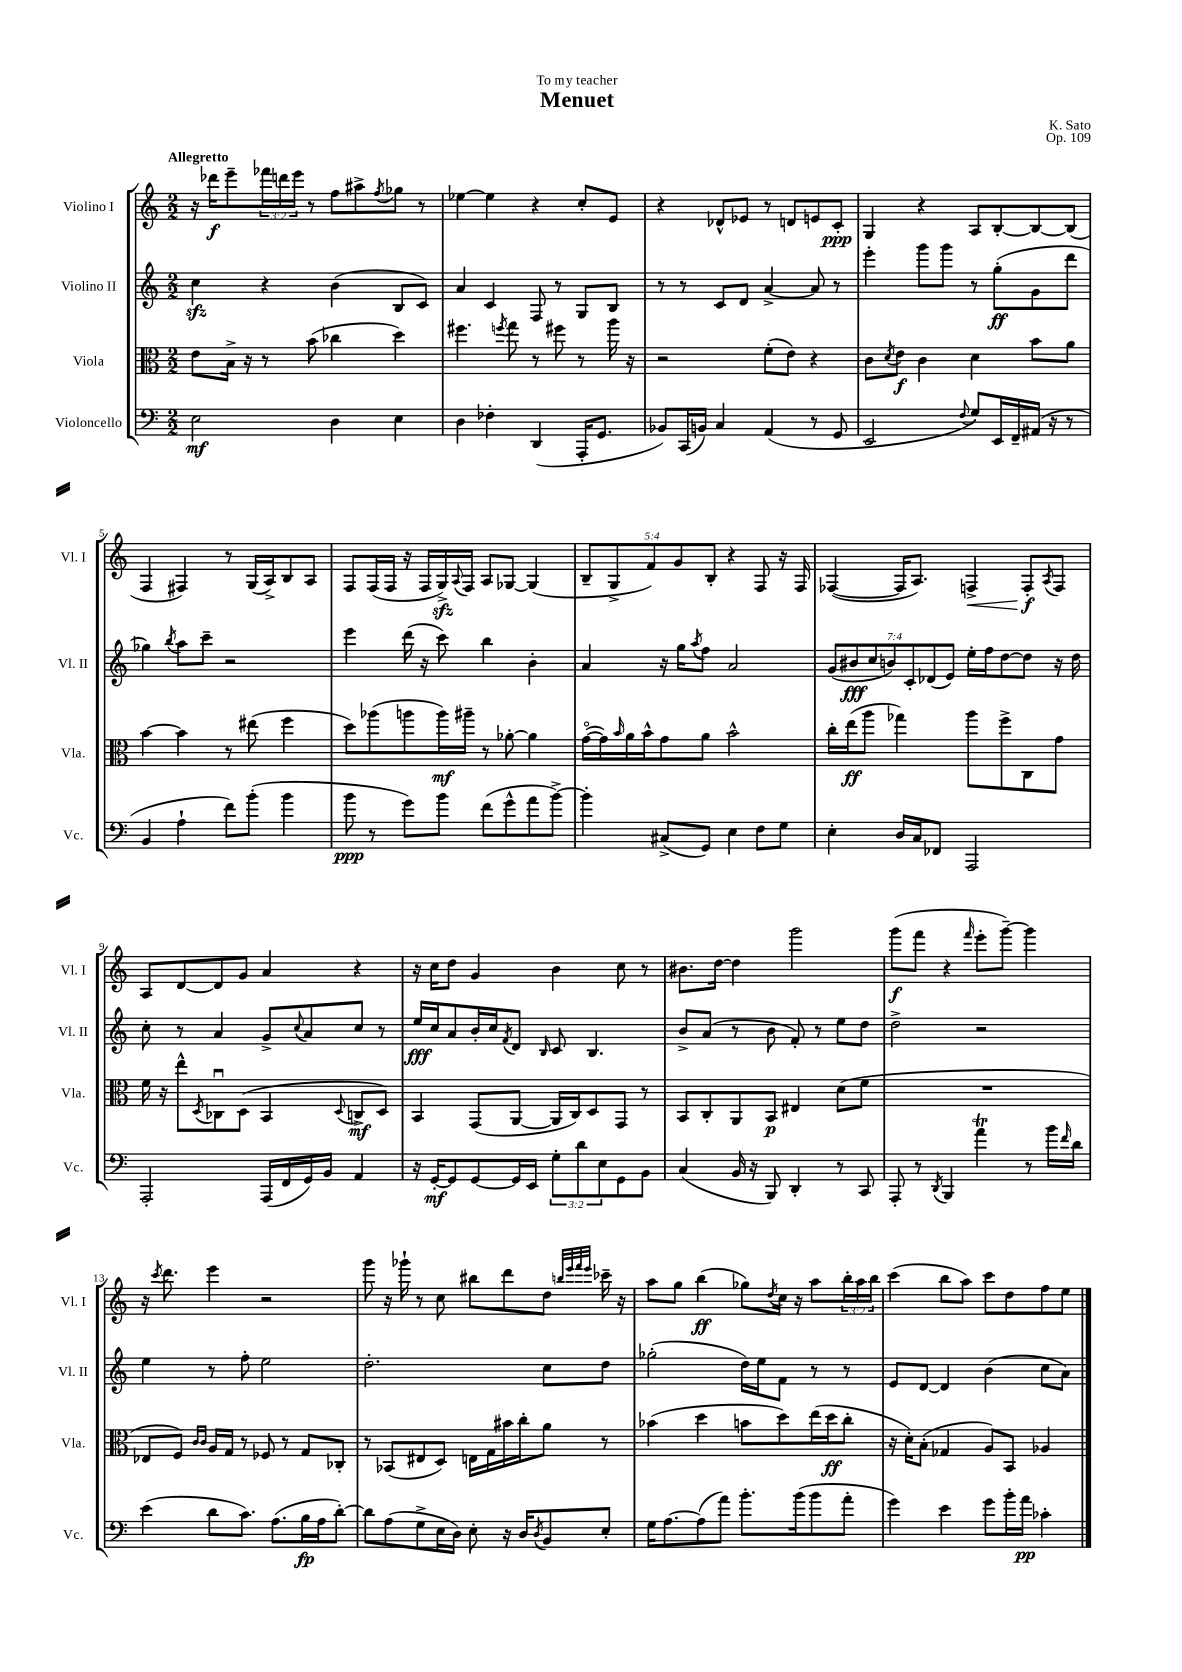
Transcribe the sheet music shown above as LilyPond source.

\header { title = "Menuet" composer = "K. Sato" dedication = "To my teacher" opus = "Op. 109" }
<<
\new StaffGroup <<
\new Staff = "s0" \with { instrumentName = "Violino I" shortInstrumentName = "Vl. I" } {
    \clef treble \key c \major \numericTimeSignature \time 2/2 \override Staff.TupletNumber.text = #tuplet-number::calc-fraction-text \tempo "Allegretto"
    r16 des'''16\f e'''8-- \tuplet 3/2 { fes'''16 d'''16 e'''16 } r8 f''8 ais''8-> \acciaccatura { f''8 } ges''8 r8 |
    ees''4~ ees''4 r4 c''8-. e'8 |
    r4 des'8-^ ees'8 r8 d'8 e'8 c'8-.\ppp |
    g4 r4 a8 b8~-. b8~ b8( |
    f4 fis4) r8 g16( a16->) b8 a8 |
    f8 f16( f16 r16 f16 g16->\sfz) \appoggiatura { a8 } f16 a8 ges8~ ges4( |
    \tuplet 5/4 { b8-- g8-> f'8) g'8 b8-. } r4 f8 r16 f16 |
    fes4~( fes16 a8.) f4->\< f8-.\f\! \acciaccatura { a8 } f8 |
    a8 d'8~ d'8 g'8 a'4 r4 |
    r16 c''16 d''8 g'4 b'4 c''8 r8 |
    bis'8. d''16~ d''4 g'''2 |
    g'''8\f( f'''8 r4 \grace { f'''16 } e'''8-. g'''8~--) g'''4 |
    r16 \acciaccatura { c'''8 } d'''8. e'''4 r2 |
    g'''8 r16 ges'''16-! r8 c''8 bis''8 d'''8 d''8 \grace { b''32 e'''32 f'''32 e'''32 } ces'''16-- r16 |
    a''8 g''8 b''4\ff( ges''8) \acciaccatura { d''8 } c''16 r16 a''8 \tuplet 3/2 { b''16-. a''16 b''16 } |
    c'''4( b''8 a''8) c'''8 d''8 f''8 e''8 \bar "|." |
}
\new Staff = "s1" \with { instrumentName = "Violino II" shortInstrumentName = "Vl. II" } {
    \clef treble \key c \major \numericTimeSignature \time 2/2 \override Staff.TupletNumber.text = #tuplet-number::calc-fraction-text
    c''4\sfz r4 b'4( b8 c'8) |
    a'4 c'4 f8 r8 g8 b8 |
    r8 r8 c'8 d'8 a'4~-> a'8 r8 |
    e'''4-. g'''8 g'''8 r8 g''8-.\ff( g'8 d'''8 |
    ges''4) \acciaccatura { b''8 } a''8 c'''8-- r2 |
    e'''4 d'''16( r16 c'''8) b''4 b'4-. |
    a'4 r16 g''16 \acciaccatura { a''8 } f''8 a'2 |
    \tuplet 7/4 { g'8( bis'8\fff c''8 b'8) c'8-. des'8( e'8) } e''16-. f''16 d''8~ d''8 r16 d''16 |
    c''8-. r8 a'4 g'8-> \appoggiatura { c''8 } a'8 c''8 r8 |
    e''16\fff c''16 a'8 b'16-. c''16 \acciaccatura { f'8 } d'8 \grace { b16 } c'8 b4. |
    b'8-> a'8( r8 b'8 f'8-.) r8 e''8 d''8 |
    d''2-> r2 |
    e''4 r8 f''8-. e''2 |
    d''2.-. c''8 d''8 |
    ges''2-.( d''16) e''16 f'8 r8 r8 |
    e'8 d'8~ d'4 b'4( c''8 a'8) \bar "|." |
}
\new Staff = "s2" \with { instrumentName = "Viola" shortInstrumentName = "Vla." } {
    \clef alto \key c \major \numericTimeSignature \time 2/2
    e'8 b16-> r16 r8 b'8( ces''4 d''4) |
    fis''4. \acciaccatura { f''8 } g''8 r8 fis''8 r8 a''16 r16 |
    r2 f'8-.( e'8) r4 |
    c'8 \acciaccatura { d'8 } e'8\f c'4 d'4 b'8 a'8 |
    b'4~ b'4 r8 eis''8( f''4 |
    d''8) aes''8( a''8 a''16\mf) ais''16-- r8 aes'8~-. aes'4 |
    g'16~\flageolet( g'16) \grace { b'16 } a'16 b'16-^ g'8 a'8 b'2-^ |
    c''16-. e''16\ff( a''8 ges''4) a''8 f''8-> c8 g'8 |
    f'16 r16 e''8-^ \acciaccatura { d8 } ces8\downbow d8( b,4 \appoggiatura { d8 } c8->\mf d8) |
    b,4 g,8( a,8~ a,16 c16) d8 g,8 r8 |
    b,8 c8-. a,8 b,8\p eis4 d'8( f'8 |
    R1 |
    ees8 f8) \grace { c'16 c'16 } a16 g16 r8 fes8 r8 g8 ces8-. |
    r8 bes,8( eis8 d8) e16 g16 bis'16 c''16-. a'8 r8 |
    bes'4( d''4 b'8 d''8) e''16( d''16\ff c''8-. |
    r16 d'16-.) b8-.( ges4 a8) b,8 aes4 \bar "|." |
}
\new Staff = "s3" \with { instrumentName = "Violoncello" shortInstrumentName = "Vc." } {
    \clef bass \key c \major \numericTimeSignature \time 2/2 \override Staff.TupletNumber.text = #tuplet-number::calc-fraction-text
    e2\mf d4 e4 |
    d4 fes4-. d,4( a,,16-. g,8. |
    bes,8) c,16( b,16) c4 a,4( r8 g,8 |
    e,2 \appoggiatura { f8 } g8) e,16 f,16-- ais,16( r16 r8 |
    b,4 a4-! f'8) b'8-.( b'4 |
    b'8\ppp r8 g'8) b'8 f'8( g'8-^ a'8 b'8~->) |
    b'4-. cis8->( g,8) e4 f8 g8 |
    e4-. d16 c16 fes,8 a,,2 |
    a,,2-. a,,16( f,16 g,16) b,16 a,4 |
    r16 g,16~-.\mf g,8 g,8~ g,16 e,16 \tuplet 3/2 { g8-. d'8 e8 } g,8 b,8 |
    c4( b,16 r16 b,,8) d,4-. r8 c,8 |
    a,,8-. r8 \acciaccatura { d,8 } b,,4 a'4\trill r8 b'16 \grace { f'16 } d'16 |
    e'4( d'8 c'8.) a8.( b16\fp a16 d'8~-.) |
    d'8 a8( g8-> e16 d16) e8-. r16 d16 \acciaccatura { d8 } b,8 e8-. |
    g16 a8.~ a8( a'8) b'8.-. b'16( b'8 a'8-. |
    g'4) e'4 g'8 b'16-. a'16\pp ces'4-. \bar "|." |
}
>>
>>
